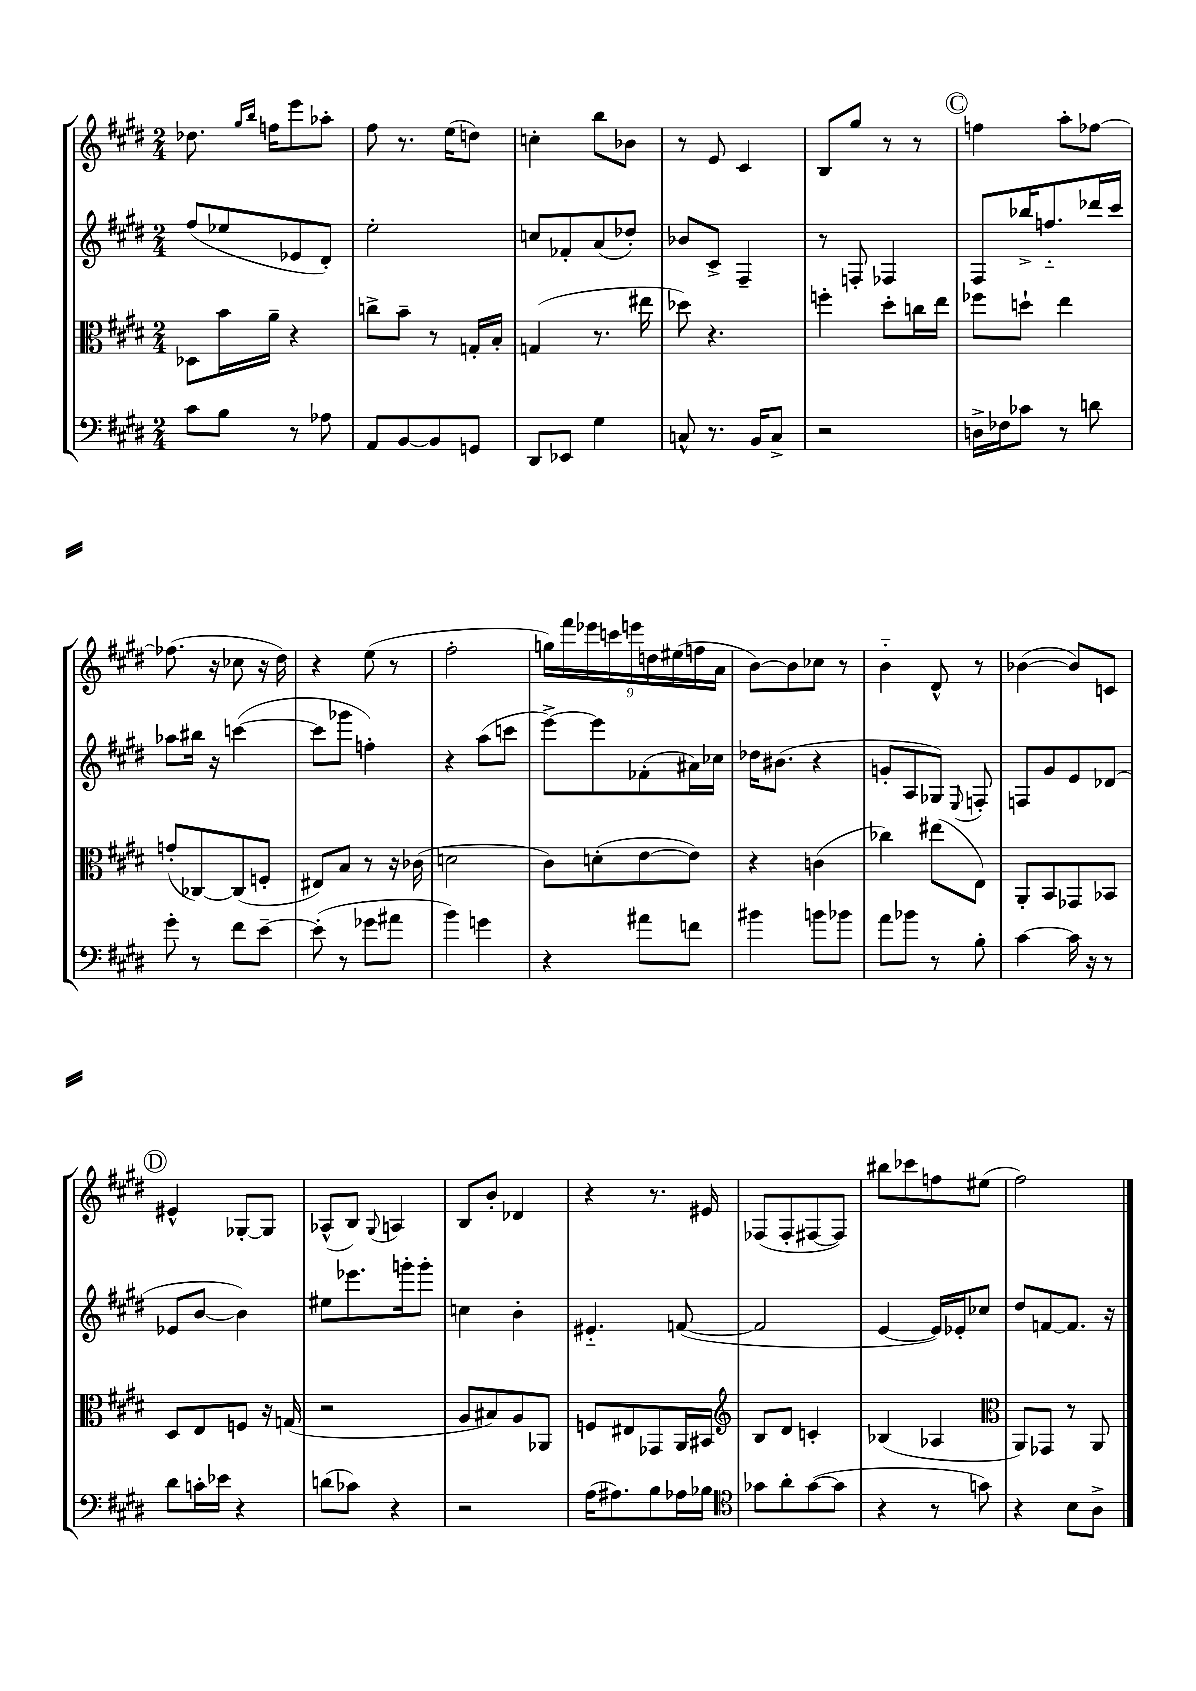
<<
\new StaffGroup <<
\new Staff = "s0" {
    \clef treble \key e \major \numericTimeSignature \time 2/4
    \autoBeamOff des''8. \grace { gis''16[ b''16] } f''16[ e'''8 aes''8]-. |
    fis''8 r8. e''16[( d''8]) |
    c''4-. b''8[ bes'8] |
    r8 e'8 cis'4 |
    b8[ gis''8] r8 r8 |
    \mark \markup { \circle "C" } f''4 a''8[-. fes''8]~ |
    fes''8.( r16 ces''8 r16 dis''16) |
    r4 e''8( r8 |
    fis''2-. |
    \tuplet 9/8 { g''16[) fis'''16 ees'''16 c'''16 e'''16 d''16 eis''16( f''16 a'16] } |
    b'8[~) b'8 ces''8] r8 |
    b'4-_ dis'8-^ r8 |
    bes'4~( bes'8[) c'8] |
    \mark \markup { \circle "D" } eis'4-^ ges8[~-. ges8] |
    aes8[-^( b8]) \appoggiatura { gis8 } a4 |
    b8[ b'8]-. des'4 |
    r4 r8. eis'16 |
    fes8[( fes8-. fis8~ fis8]) |
    bis''8[ ces'''8 f''8 eis''8]( |
    fis''2) \bar "|." |
}
\new Staff = "s1" {
    \clef treble \key e \major \numericTimeSignature \time 2/4
    \autoBeamOff fis''8[( ees''8 ees'8 dis'8]-.) |
    e''2-. |
    c''8[ fes'8-. a'8( des''8]-.) |
    bes'8[ cis'8]-> fis4-- |
    r8 f8-. fes4 |
    \mark \markup { \circle "C" } fis8[ bes''16-> f''8.-_ des'''16 cis'''16] |
    aes''8[ bis''16] r16 c'''4~( |
    c'''8[ ges'''8] f''4-.) |
    r4 a''8[( c'''8] |
    e'''8[~->) e'''8 fes'8-.( ais'16) ces''16] |
    des''16[ bis'8.]( r4 |
    g'8[-. a8 ges8]) \appoggiatura { e8 } f8-. |
    f8[ gis'8 e'8 des'8]( |
    \mark \markup { \circle "D" } ees'8[ b'8]~ b'4) |
    eis''8[ ees'''8. g'''16-. g'''8]-. |
    c''4 b'4-. |
    eis'4.-_ f'8~( |
    f'2 |
    e'4~ e'16[) ees'16-. ces''8] |
    dis''8[ f'8~ f'8.] r16 \bar "|." |
}
\new Staff = "s2" {
    \clef alto \key e \major \numericTimeSignature \time 2/4
    \autoBeamOff des8[ b'16 a'16]-- r4 |
    c''8[-> b'8]-- r8 g16[-. b16]-. |
    g4( r8. eis''16 |
    des''8) r4. |
    f''4-. dis''8[-. c''16 e''16] |
    \mark \markup { \circle "C" } fes''8[ d''8]-! e''4 |
    g'8[-.( ces8~) ces8( f8]-. |
    eis8[) b8] r8 r16 ces'16( |
    d'2 |
    cis'8[) d'8-.( e'8~ e'8]) |
    r4 c'4( |
    ces''4) eis''8[( e8]) |
    a,8[-. b,8 ges,8 bes,8] |
    \mark \markup { \circle "D" } dis8[ e8 f8] r16 g16( |
    r2 |
    a8[ bis8) a8 aes,8] |
    f8[ eis8 ges,8 a,16 bis,16] |
    \clef treble b8[ dis'8] c'4-. |
    bes4( aes4 |
    \clef alto a,8[) ges,8] r8 a,8 \bar "|." |
}
\new Staff = "s3" {
    \clef bass \key e \major \numericTimeSignature \time 2/4
    \autoBeamOff cis'8[ b8] r8 aes8 |
    a,8[ b,8~ b,8 g,8] |
    dis,8[ ees,8] gis4 |
    c8-^ r8. b,16[ c8]-> |
    r2 |
    \mark \markup { \circle "C" } d16[-> fes16 ces'8] r8 d'8 |
    gis'8-. r8 fis'8[ e'8]~-- |
    e'8-.( r8 ges'8[ ais'8] |
    b'4) g'4 |
    r4 ais'8[ f'8] |
    bis'4 b'8[ bes'8] |
    a'8[ bes'8] r8 b8-. |
    cis'4~ cis'16 r16 r8 |
    \mark \markup { \circle "D" } dis'8[ c'16-. ees'16] r4 |
    d'8[( ces'8]) r4 |
    r2 |
    a16[( ais8.) b8 aes16 bes16] |
    \clef tenor ges'8[ a'8-. ges'8~( ges'8] |
    r4 r8 g'8) |
    r4 b8[ a8]-> \bar "|." |
}
>>
>>
\layout { \context { \Score \remove "Bar_number_engraver" } }
